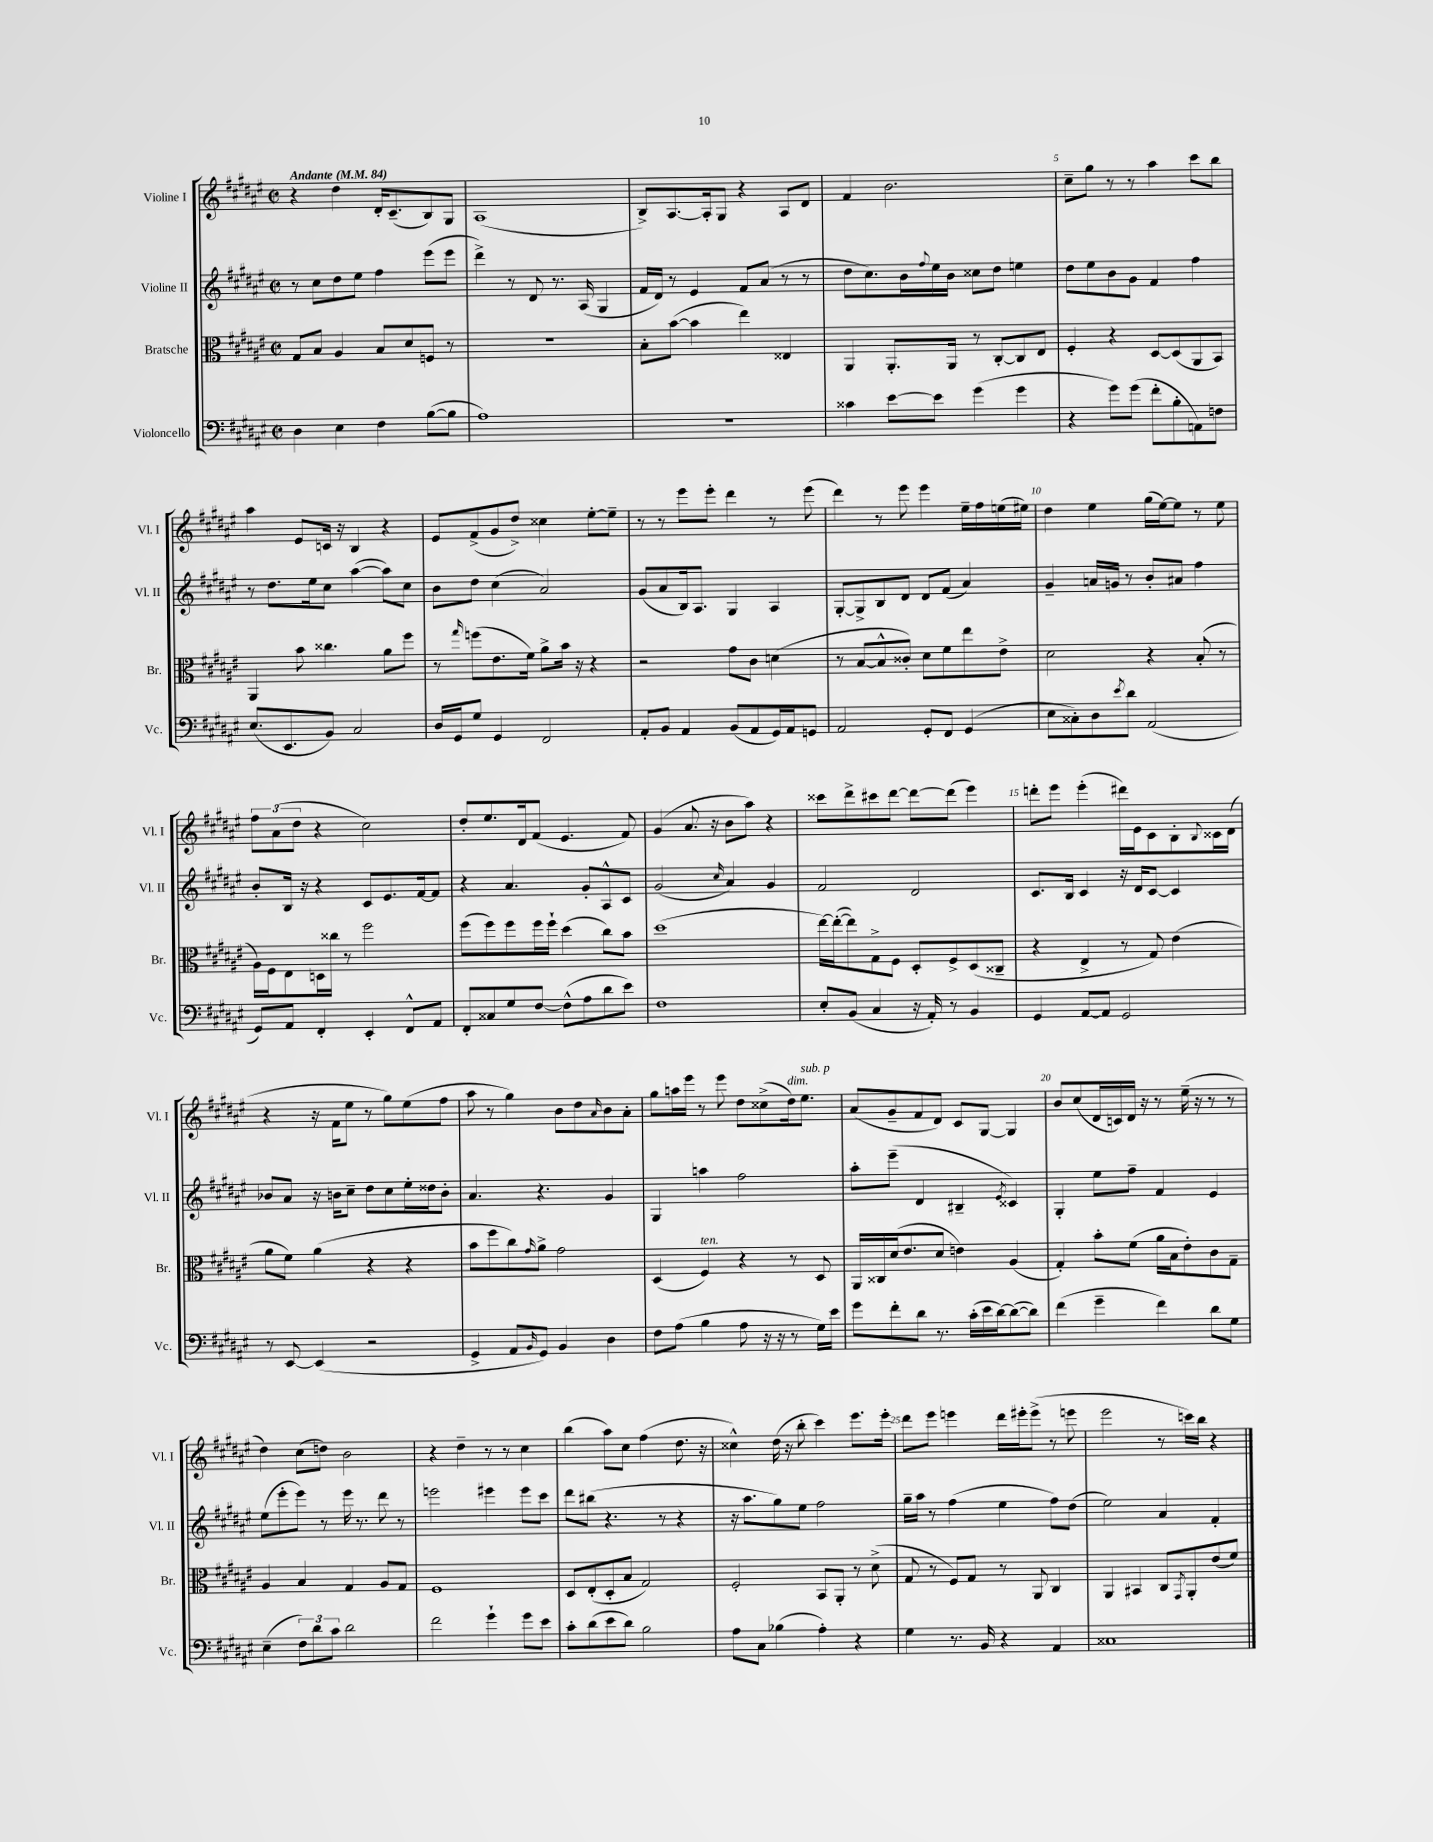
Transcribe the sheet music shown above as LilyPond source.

<<
\new StaffGroup <<
\new Staff = "s0" \with { instrumentName = "Violine I" shortInstrumentName = "Vl. I" } {
    \clef treble \key fis \major \defaultTimeSignature \time 2/2 \tempo "Andante" 4 = 84
    r4 dis''4 dis'16-. cis'8.--( b8) gis8 |
    ais1( |
    b8->) ais8.~ ais16-. gis8 r4 ais8 dis'8 |
    fis'4 b'2. |
    cis''8-- gis''8 r8 r8 ais''4 cis'''8 b''8 |
    ais''4 eis'8 c'16 r16 b4 r4 |
    eis'8 fis'8->( gis'8 dis''8->) cisis''4 eis''8~-. eis''8-- |
    r8 r8 eis'''8 eis'''8-. dis'''4 r8 eis'''8( |
    dis'''4) r8 eis'''8 eis'''4 eis''16-- fis''16 e''16( eis''16) |
    dis''4 eis''4 gis''16( eis''16~) eis''8 r8 eis''8 |
    \tuplet 3/2 { fis''8 ais'8( dis''8 } r4 cis''2) |
    dis''8-. eis''8. dis'16 fis'8( eis'4. fis'8) |
    gis'4( ais'8. r16 b'8 ais''8) r4 |
    cisis'''8 dis'''8-> cis'''8 dis'''8~ dis'''8~ dis'''8( eis'''4) |
    d'''8-. eis'''8 eis'''4-.( dis'''16) eis'16 cis'8 b8-. \appoggiatura { b8 } cisis'16 dis'16( |
    r4 r16 fis'16 eis''8 r8 gis''8) eis''8( fis''8 |
    ais''8 r8 gis''4) b'8 dis''8 \grace { ais'16 } b'8 ais'8-. |
    gis''8 a''16 eis'''16 r8 eis'''8 dis''8 cisis''8->( dis''16^\markup { \italic "dim." }) eis''8.^\markup { \italic "sub. p" } |
    ais'8( gis'8-- fis'8 dis'8) cis'8 gis8~ gis4 |
    b'8 cis''8( dis'16 c'16) dis'16 r16 r8 eis''16--( r16 r8 r8 |
    dis''4) cis''8( d''8) b'2 |
    r4 dis''4-- r8 r8 cis''4 |
    b''4( ais''8) cis''8 fis''4( dis''8. r16 |
    cisis''4-^) dis''16( r16 b''8-. cis'''4) eis'''8. eis'''16-. |
    dis'''8 eis'''8 e'''4 dis'''16 eis'''16-. eis'''8->( r8 e'''8 |
    eis'''2 r8 c'''16) b''16 r4 \bar "|." |
}
\new Staff = "s1" \with { instrumentName = "Violine II" shortInstrumentName = "Vl. II" } {
    \clef treble \key fis \major \defaultTimeSignature \time 2/2
    r8 cis''8 dis''8 eis''8 fis''4 eis'''8( eis'''8 |
    dis'''4->) r8 dis'8 r8. ais16( gis4 |
    fis'16 dis'16) r8 eis'4 fis'8 ais'8( r8 r8 |
    dis''8 cis''8.) b'16 \appoggiatura { fis''8 } eis''16 b'16 cisis''8 dis''8 e''4 |
    dis''8 eis''8 b'8 gis'8 fis'4 fis''4 |
    r8 dis''8. eis''16 cis''8 ais''4~( ais''8) cis''8 |
    b'8 dis''8 cis''4( ais'2) |
    gis'8( ais'8 b16) ais8. gis4 ais4 |
    gis8~-. gis8-> b8 dis'8 dis'8 fis'8( ais'4) |
    gis'4-- a'16 g'16 r8 b'8-. ais'8 fis''4 |
    b'8-. b16 r16 r4 cis'8 eis'8. fis'16~ fis'8 |
    r4 ais'4. gis'8-. ais8-^ cis'8 |
    gis'2( \grace { cis''16 } ais'4) gis'4 |
    fis'2 dis'2 |
    cis'8. b16 cis'4 r16 dis'16 cis'8~ cis'4 |
    bes'8 ais'8 r16 b'16 cis''8-- dis''8 cis''8 eis''16-. disis''16 b'8-. |
    ais'4. r4. gis'4 |
    gis4 a''4 fis''2 |
    ais''8-. eis'''8--( dis'4 bis4-- \acciaccatura { eis'8 } cisis'4) |
    gis4-. eis''8 fis''8-- fis'4 eis'4 |
    eis''8( eis'''8-. eis'''8) r8 eis'''16 r8. dis'''8 r8 |
    e'''2 eis'''4 eis'''8 cis'''8 |
    dis'''8 bis''8( r4. r8 r4 |
    r16 ais''8. gis''8) eis''8 fis''2 |
    gis''16-- ais''16 r8 fis''4( eis''4 fis''8) dis''8( |
    eis''2) ais'4 fis'4-. \bar "|." |
}
\new Staff = "s2" \with { instrumentName = "Bratsche" shortInstrumentName = "Br." } {
    \clef alto \key fis \major \defaultTimeSignature \time 2/2
    gis8 b8 ais4 b8 dis'8 f8 r8 |
    R1 |
    b8-. b'8~( b'4 eis''4) eisis4 |
    ais,4 ais,8.-. ais,16 r8 cis8~-. cis8 eis8 |
    fis4-. r4 dis8~ dis8( ais,8 b,8) |
    ais,4 b'8 cisis''4. ais'8 fis''8 |
    r8 \grace { gis''16 } f''8( eis'8. fis'16) ais'8-> b'16 r16 r4 |
    r2 gis'8 cis'8 d'4( |
    r8 b8~ b8-^ cisis'8-.) dis'8 fis'8 eis''8 eis'8-> |
    dis'2 r4 b8-.( r8 |
    ais16) fis16 eis8 d16 cisis''16 r8 fis''2 |
    fis''8( fis''8) fis''8 fis''16 fis''16-! dis''4( cis''8) b'8 |
    dis''1( |
    eis''16~) eis''16~-.( eis''8) gis8-> fis8 dis8-. fis8-> dis8( cisis8-- |
    r4 eis4-> r8 gis8) eis'4( |
    ais'8 fis'8) ais'4( r4 r4 |
    b'8 fis''8 cis''8) \grace { gis'16 } ais'8-> gis'2 |
    dis4( fis4^\markup { \italic "ten." }) r4 r8 dis8 |
    ais,16 cisis16 dis'16( eis'8. dis'8 e'4) ais4( |
    gis4-.) b'8-. fis'8( ais'16 b16 eis'8-.) cis'8 gis8-- |
    ais4 b4 gis4 ais8 gis8 |
    fis1 |
    dis8 eis8-.( dis8-. b8 gis2) |
    fis2-. b,8 ais,8-. r8 dis'8->( |
    gis8 r8 fis8) gis8 r8 ais,8 cis4 |
    ais,4 bis,4 cis8 \acciaccatura { gis,8 } ais,8-. eis'8( fis'8) \bar "|." |
}
\new Staff = "s3" \with { instrumentName = "Violoncello" shortInstrumentName = "Vc." } {
    \clef bass \key fis \major \defaultTimeSignature \time 2/2
    dis4 eis4 fis4 b8~( b8 |
    ais1) |
    R1 |
    cisis'4 eis'8~ eis'8 gis'4( gis'4 |
    r4 gis'8) gis'8( fis'8-. b8-. a,8) f8 |
    eis8.( eis,8. b,8) cis2 |
    dis16 gis,16 gis8 gis,4 fis,2 |
    ais,8-. b,8 ais,4 b,8( ais,8 gis,16) ais,16 g,8 |
    ais,2 gis,8-. fis,8 gis,4( |
    eis8 cisis8-.) dis8 \acciaccatura { eis'8 } dis'8 ais,2( |
    gis,8) ais,8 fis,4-. eis,4-. fis,8-^ ais,8 |
    fis,8-. cisis8 gis8 fis8~ fis8-^( ais8 dis'8 eis'8) |
    fis1 |
    eis8-. b,8( cis4 r16 ais,16-.) r8 b,4 |
    gis,4 ais,8~ ais,8 gis,2 |
    r8 eis,8~ eis,4( r2 |
    gis,4-> ais,8 \grace { b,16 } gis,8) b,4 dis4 |
    fis8 ais8( b4 ais8 r16 r16 r8 gis16) eis'16 |
    gis'8 fis'8-. dis'8 r8. cis'16-.( eis'16 dis'16~) dis'8~( dis'8) |
    fis'4( gis'4-- fis'4) dis'8 gis8 |
    eis4--( \tuplet 3/2 { fis8) dis'8 cis'8 } dis'2 |
    fis'2 gis'4-! gis'8 eis'8 |
    cis'8-. dis'8( eis'8 dis'8) b2 |
    ais8 cis8 bes4( ais4-.) r4 |
    gis4 r8. b,16 r4 ais,4 |
    cisis1 \bar "|." |
}
>>
>>
\layout { \context { \Score \override BarNumber.break-visibility = ##(#f #t #t) barNumberVisibility = #(every-nth-bar-number-visible 5) } }
